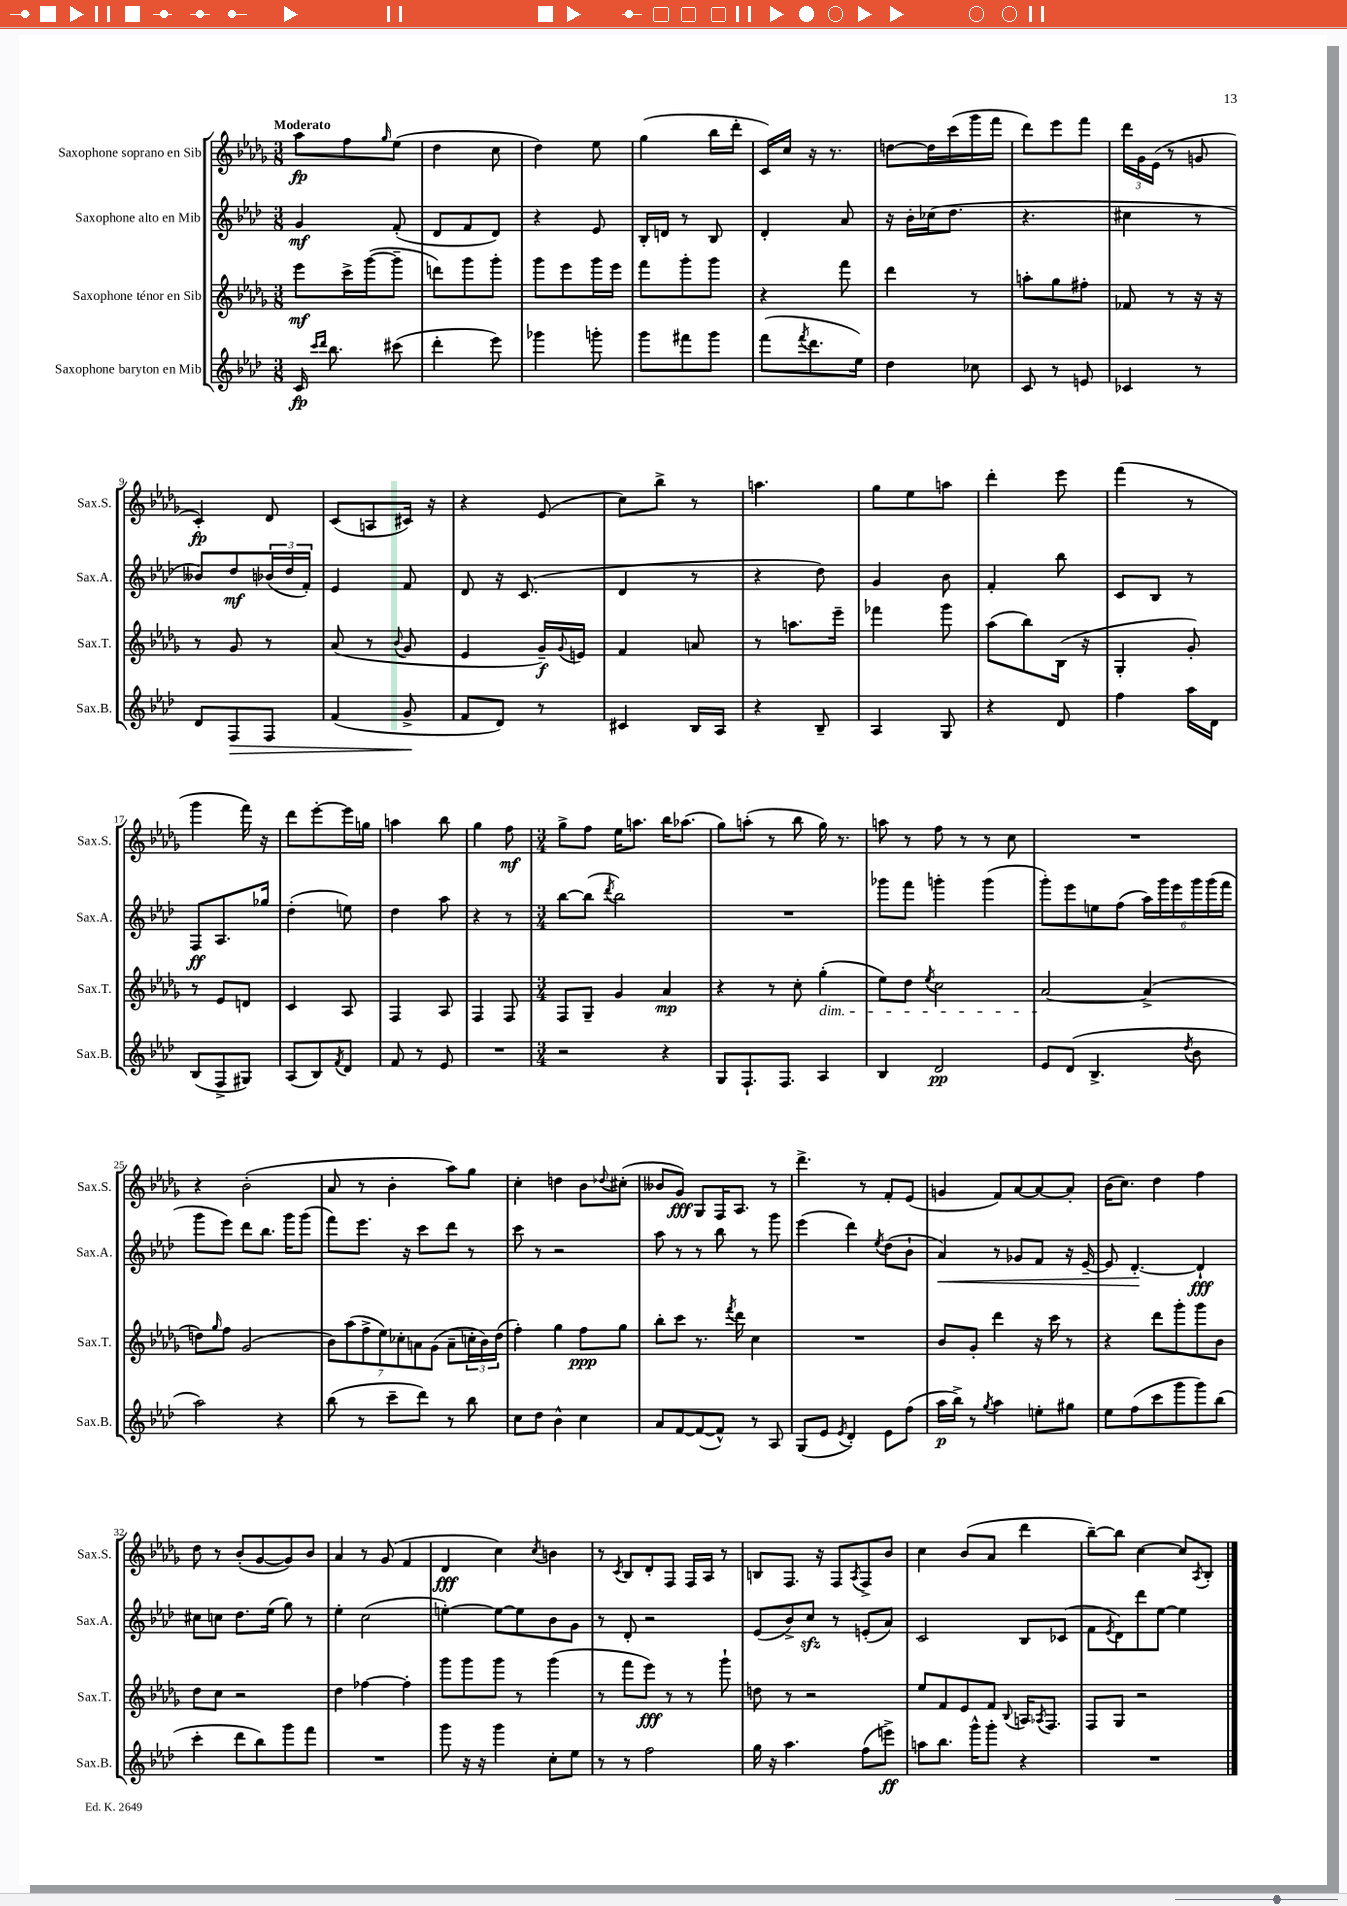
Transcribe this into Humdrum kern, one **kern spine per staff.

**kern	**dynam	**kern	**dynam	**kern	**dynam	**kern	**dynam
*part4	*part4	*part3	*part3	*part2	*part2	*part1	*part1
*staff4	*staff4	*staff3	*staff3	*staff2	*staff2	*staff1	*staff1
*I"Saxophone baryton en Mib	*	*I"Saxophone ténor en Sib	*	*I"Saxophone alto en Mib	*	*I"Saxophone soprano en Sib	*
*I'Sax.B.	*	*I'Sax.T.	*	*I'Sax.A.	*	*I'Sax.S.	*
*clefG2	*	*clefG2	*	*clefG2	*	*clefG2	*
*k[b-e-a-d-]	*	*k[b-e-a-d-g-]	*	*k[b-e-a-d-]	*	*k[b-e-a-d-g-]	*
*M3/8	*	*M3/8	*	*M3/8	*	*M3/8	*
=1	=1	=1	=1	=1	=1	=1	=1
!	!	!	!	!	!	!LO:TX:a:B:t=Moderato	!
16c/	fp	8eee-\L	mf	4g/	mf	8aa-\L	fp
16qqccc/LL	.	.	.	.	.	.	.
16qqddd-/JJ	.	.	.	.	.	.	.
8.bb-\	.	.	.	.	.	.	.
.	.	16ccc^\L	.	.	.	8ff\	.
.	.	([16ggg-\J	.	.	.	.	.
.	.	.	.	.	.	16qqgg-/	.
(8ccc#X\	.	8ggg-~\J]	.	(8f'/	.	(8ee-\J	.
=2	=2	=2	=2	=2	=2	=2	=2
4ddd-'\	.	8dddn\L)	.	8d-/L	.	4dd-\	.
.	.	8ggg-\	.	8f/	.	.	.
8eee-\)	.	8ggg-'\J	.	8d-/J)	.	8cc\	.
=3	=3	=3	=3	=3	=3	=3	=3
4ggg-X\	.	8ggg-\L	.	4r	.	4dd-\)	.
.	.	8eee-\	.	.	.	.	.
8gggn'\	.	16ggg-\L	.	8e-/	.	8ee-\	.
.	.	16eee-\JJ	.	.	.	.	.
=4	=4	=4	=4	=4	=4	=4	=4
8ggg\L	.	8fff\L	.	16B-'/LL	.	(4gg-\	.
.	.	.	.	16dn/JJ	.	.	.
8fff#X\	.	8ggg-'\	.	8r	.	.	.
8ggg\J	.	8ggg-\J	.	8B-/	.	16bb-\LL	.
.	.	.	.	.	.	16ddd-'\JJ	.
=5	=5	=5	=5	=5	=5	=5	=5
(8fff\L	.	4r	.	4d-'/	.	16c/LL)	.
.	.	.	.	.	.	16cc/JJ	.
8qfff/	.	.	.	.	.	.	.
8.ddd-\	.	.	.	.	.	16r	.
.	.	.	.	.	.	8.r	.
.	.	8fff\	.	8a-/	.	.	.
16ee-\Jk)	.	.	.	.	.	.	.
=6	=6	=6	=6	=6	=6	=6	=6
4dd-\	.	4ddd-\	.	16r	.	[8ddn\L	.
.	.	.	.	16b-'\LL	.	.	.
.	.	.	.	(16cc-X\J	.	16dd\L]	.
.	.	.	.	8.dd-\J	.	(16ccc\	.
8cc-X\	.	8r	.	.	.	16ggg-\	.
.	.	.	.	.	.	16fff\JJ	.
=7	=7	=7	=7	=7	=7	=7	=7
8c/	.	8aan'\L	.	4.r	.	8ddd-\L)	.
8r	.	8gg-\	.	.	.	8eee-\	.
8en/	.	8ff#X'\J	.	.	.	8fff\J	.
=8	=8	=8	=8	=8	=8	=8	=8
4c-X/	.	8f-X/	.	4cc#X\	.	24ddd-\LL	.
.	.	.	.	.	.	24g-\	.
.	.	.	.	.	.	(24e-\JJ	.
.	.	8r	.	.	.	8r	.
8r	.	16r	.	8r	.	8gn/	.
.	.	16r	.	.	.	.	.
!!LO:LB:g=z
=9	=9	=9	=9	=9	=9	=9	=9
8d-/L	.	8r	.	8b--X/L)	.	4c'/)	fp
!	!LO:HP:b	!	!	!	!	!	!
8F/	>	8g-/	.	8dd-/	mf	.	.
8F/J	.	8r	.	(24b-X/L	.	8d-/	.
.	.	.	.	24dd-/	.	.	.
.	.	.	.	24f'/JJ)	.	.	.
=10	=10	=10	=10	=10	=10	=10	=10
(4f/	.	(8a-/	.	4e-/	.	(8c/L	.
.	.	8r	.	.	.	8An/	.
.	.	8qqb-/	.	.	.	.	.
8g^/	.	8g-/	.	8f/	.	16c#X/Jk)	.
.	.	.	.	.	.	16r	.
.	]	.	.	.	.	.	.
=11	=11	=11	=11	=11	=11	=11	=11
8f/L	.	4e-/	.	8d-/	.	4r	.
8d-/J)	.	.	.	16r	.	.	.
.	.	.	.	(8.c/	.	.	.
8r	.	16g-~/LL)	f	.	.	(8e-/	.
.	.	8qqg-/	.	.	.	.	.
.	.	16en/JJ	.	.	.	.	.
=12	=12	=12	=12	=12	=12	=12	=12
4c#X/	.	4f/	.	4d-/	.	8cc\L)	.
.	.	.	.	.	.	8bb-^\J	.
16B-/LL	.	8an/	.	8r	.	8r	.
16A-/JJ	.	.	.	.	.	.	.
=13	=13	=13	=13	=13	=13	=13	=13
4r	.	8r	.	4r	.	4.aan\	.
.	.	8.aan\L	.	.	.	.	.
8B-~/	.	.	.	8dd-\)	.	.	.
.	.	16eee-~\Jk	.	.	.	.	.
=14	=14	=14	=14	=14	=14	=14	=14
4A-/	.	4fff-X\	.	4g/	.	8gg-\L	.
.	.	.	.	.	.	8ee-\	.
8G/	.	8ggg-\	.	8b-\	.	8aan\J	.
=15	=15	=15	=15	=15	=15	=15	=15
4r	.	(8aa-\L	.	4f'/	.	4ddd-'\	.
.	.	8bb-\)	.	.	.	.	.
8d-/	.	(16B-\Jk	.	8bb-\	.	8eee-\	.
.	.	16r	.	.	.	.	.
=16	=16	=16	=16	=16	=16	=16	=16
4ff\	.	4G-'/	.	8c/L	.	(4fff\	.
.	.	.	.	8B-/J	.	.	.
16aa-\LL	.	8g-'/)	.	8r	.	8r	.
16d-\JJ	.	.	.	.	.	.	.
!!LO:LB:g=z
=17	=17	=17	=17	=17	=17	=17	=17
(8B-/L	.	8r	.	8F/L	ff	4ggg-\	.
8F^/	.	8e-/L	.	8.A-/	.	.	.
8G#X/J)	.	8dn/J	.	.	.	16fff\)	.
.	.	.	.	16gg-X/Jk	.	16r	.
=18	=18	=18	=18	=18	=18	=18	=18
(8A-/L	.	4c/	.	(4dd-'\	.	8ddd-\L	.
8B-/)	.	.	.	.	.	[8eee-'\	.
8qf/	.	.	.	.	.	.	.
8d-/J	.	8A-/	.	8een\)	.	16eee-\L]	.
.	.	.	.	.	.	16ggn\JJ	.
=19	=19	=19	=19	=19	=19	=19	=19
8f/	.	4F/	.	4dd-\	.	4aan\	.
8r	.	.	.	.	.	.	.
8e-/	.	8A-/	.	8aa-\	.	8bb-\	.
=20	=20	=20	=20	=20	=20	=20	=20
4.r	.	4F/	.	4r	.	4gg-\	.
.	.	8F/	.	8r	.	8ff\	mf
=21	=21	=21	=21	=21	=21	=21	=21
*M3/4	*	*M3/4	*	*M3/4	*	*M3/4	*
2r	.	8F/L	.	[8bb-\L	.	8gg-^\L	.
.	.	8G-~/J	.	(8bb-\J]	.	8ff\J	.
.	.	.	.	8qddd-/	.	.	.
.	.	4g-/	.	2bb-\)	.	16ee-\KL	.
.	.	.	.	.	.	8.aan\J	.
4r	.	4a-/	mp	.	.	16bb-\KL	.
.	.	.	.	.	.	(8.aa-X\J	.
=22	=22	=22	=22	=22	=22	=22	=22
8G/L	.	4r	.	2.r	.	8gg-\L)	.
8.F`/	.	.	.	.	.	(8aan'\J	.
.	.	8r	.	.	.	8r	.
8.F/J	.	.	.	.	.	.	.
.	.	8cc'\	.	.	.	8bb-\	.
!	!	!LO:TX:b:i:t=dim.	!	!	!	!	!
4A-/	.	(4gg-'\	.	.	.	16gg-\)	.
.	.	.	.	.	.	8.r	.
=23	=23	=23	=23	=23	=23	=23	=23
4B-/	.	8ee-\L)	.	8ggg-X\L	.	8aan\	.
.	.	8dd-\J	.	8fff\J	.	8r	.
.	.	8qee-/	.	.	.	.	.
2d-/	pp	2cc\	.	4gggn'\	.	8ff\	.
.	.	.	.	.	.	8r	.
.	.	.	.	(4ggg\	.	8r	.
.	.	.	.	.	.	8cc\	.
=24	=24	=24	=24	=24	=24	=24	=24
8e-/L	.	[2a-/	.	8ggg'\L)	.	2.r	.
(8d-/J	.	.	.	8eee-\	.	.	.
4.B-^/	.	.	.	8een\	.	.	.
.	.	.	.	(8ff\J	.	.	.
.	.	(4a-^/]	.	24aa-\LL)	.	.	.
.	.	.	.	24ggg\	.	.	.
.	.	.	.	24eee-\	.	.	.
8qdd-/	.	.	.	.	.	.	.
8b-\	.	.	.	24ggg\	.	.	.
.	.	.	.	(24ggg\	.	.	.
.	.	.	.	24fff\JJ	.	.	.
!!LO:LB:g=z
=25	=25	=25	=25	=25	=25	=25	=25
2aa-\)	.	8ddn\L)	.	8ggg\L	.	4r	.
.	.	16qqgg-/	.	.	.	.	.
.	.	8ff\J	.	8eee-\J)	.	.	.
.	.	(2g-/	.	8ddd-\L	.	(2b-'\	.
.	.	.	.	8.bb-\J	.	.	.
4r	.	.	.	.	.	.	.
.	.	.	.	16ggg\KL	.	.	.
.	.	.	.	(8ggg\J	.	.	.
=26	=26	=26	=26	=26	=26	=26	=26
(8bb-\	.	14b-\L)	.	8fff\L)	.	8a-/	.
.	.	(14aa-\	.	.	.	.	.
8r	.	.	.	8.eee-\J	.	8r	.
.	.	14ff^\	.	.	.	.	.
.	.	14ee-\)	.	.	.	.	.
8ccc~\L	.	.	.	.	.	4b-'\	.
.	.	14cc-X'\	.	.	.	.	.
.	.	.	.	16r	.	.	.
.	.	14an\	.	.	.	.	.
8ddd-\J)	.	.	.	8ccc\L	.	.	.
.	.	(14g-\J	.	.	.	.	.
8r	.	8a~\L	.	8ddd-\J	.	8aa-\L)	.
8bb-\	.	24ccn'\L	.	8r	.	8gg-\J	.
.	.	24b-\)	.	.	.	.	.
.	.	(24dd-\JJ	.	.	.	.	.
=27	=27	=27	=27	=27	=27	=27	=27
8cc\L	.	4ff'\)	.	8ccc\	.	4cc'\	.
8dd-\J	.	.	.	8r	.	.	.
4b-^^\	.	4gg-\	.	2r	.	4ddn\	.
4cc\	.	8ff\L	ppp	.	.	8b-\L	.
.	.	.	.	.	.	8qqdd-X/	.
.	.	8gg-\J	.	.	.	(8cc#X'\J	.
=28	=28	=28	=28	=28	=28	=28	=28
8a-/L	.	8bb-'\L	.	8aa-\	.	8b--X/L	.
[8f/	.	8ccc\J	.	8r	.	8g-/J)	fff
(8f/_	.	8.r	.	8r	.	8G-/L	.
8f^^/J])	.	.	.	8bb-\	.	16F/K	.
.	.	8qfff/	.	.	.	.	.
.	.	16ddd-\	.	.	.	8.A-/J	.
8r	.	4cc\	.	8r	.	.	.
8A-/	.	.	.	8ggg\	.	8r	.
=29	=29	=29	=29	=29	=29	=29	=29
(8G/L	.	2.r	.	(4eee-\	.	4.ddd-^\	.
8e-/J	.	.	.	.	.	.	.
8qe-/	.	.	.	.	.	.	.
4d-'/)	.	.	.	4ddd-\)	.	.	.
.	.	.	.	.	.	8r	.
.	.	.	.	8qee-/	.	.	.
8e-\L	.	.	.	(8dd-\L	.	8f'/L	.
(8ff\J	.	.	.	8b-`\J	.	(8e-/J	.
=30	=30	=30	=30	=30	=30	=30	=30
!	!	!	!	!	!LO:HP:b	!	!
16aa-\LL	p	8b-/L	.	4a-/)	<	4gn/	.
16bb-^\JJ)	.	.	.	.	.	.	.
8r	.	8g-'/J	.	.	.	.	.
8qgg/	.	.	.	.	.	.	.
4aa-\	.	4ddd-\	.	8r	.	8f/L)	.
.	.	.	.	8g-X/L	.	[8a-/	.
8een'\L	.	16r	.	8f/J	.	8a-/_	.
.	.	16ccc\	.	.	.	.	.
8gg#X\J	.	8r	.	16r	.	8a-'/J]	.
.	.	.	.	[16e-~/	.	.	.
=31	=31	=31	=31	=31	=31	=31	=31
8ee-\L	.	4r	.	8e-/]	.	(16b-\KL	.
.	.	.	.	.	.	8.cc\J)	.
(8ff\	.	.	.	[4.d-'/	.	.	.
8ccc\	.	8ddd-\L	.	.	.	4dd-\	.
8ggg\	.	8ggg-'\	.	.	.	.	.
8ggg\)	.	8ggg-\	.	4d-`/]	[ fff	4ff\	.
(8bb-\J	.	8b-\J	.	.	.	.	.
!!LO:LB:g=z
=32	=32	=32	=32	=32	=32	=32	=32
4ccc'\	.	8dd-\L	.	8cc#X\L	.	8dd-\	.
.	.	8cc\J	.	8ccn\J	.	8r	.
8ddd-\L	.	2r	.	8.dd-\L	.	(8b-'/L	.
8bb-\)	.	.	.	.	.	[8g-/	.
.	.	.	.	(16ee-\Jk	.	.	.
8ggg\	.	.	.	8gg\)	.	8g-/])	.
8fff\J	.	.	.	8r	.	8b-/J	.
=33	=33	=33	=33	=33	=33	=33	=33
2.r	.	4dd-\	.	4ee-'\	.	4a-/	.
.	.	[4ff-X\	.	(2cc\	.	8r	.
.	.	.	.	.	.	(8g-/	.
.	.	4ff-'\]	.	.	.	4f/	.
=34	=34	=34	=34	=34	=34	=34	=34
8ggg\	.	8ggg-\L	.	[4een'\)	.	4d-/	fff
16r	.	8ggg-\	.	.	.	.	.
16r	.	.	.	.	.	.	.
4ggg\	.	8ggg-\J	.	8ee\L_	.	4cc\)	.
.	.	8r	.	8ee\]	.	.	.
.	.	.	.	.	.	8qcc/	.
8cc'\L	.	(4ggg-\	.	8b-\	.	4bn\	.
8ee-\J	.	.	.	8g\J	.	.	.
=35	=35	=35	=35	=35	=35	=35	=35
8r	.	8r	.	8r	.	8r	.
.	.	.	.	.	.	8qc/	.
8r	.	8fff\L	.	8d-'/	.	8B-/L	.
2ff\	.	8eee-\J)	fff	2r	.	8d-'/	.
.	.	8r	.	.	.	8F/J	.
.	.	8r	.	.	.	16F/LL	.
.	.	.	.	.	.	16A-/JJ	.
.	.	8ggg-`\	.	.	.	8r	.
=36	=36	=36	=36	=36	=36	=36	=36
16gg\	.	8ddn\	.	(8e-/L	.	8Bn/L	.
16r	.	.	.	.	.	.	.
4.aa-\	.	8r	.	8b-^/)	.	8.F/J	.
.	.	2r	.	8cczz/J	.	.	.
.	.	.	.	.	.	16r	.
.	.	.	.	8r	.	8F/L	.
.	.	.	.	.	.	8qA-/	.
(8ff\L	.	.	.	(8en'/L	.	8F^/	.
8eeen^\J)	ff	.	.	8a-/J)	.	8b-/J	.
=37	=37	=37	=37	=37	=37	=37	=37
8aan\L	.	8ee-/L	.	2c/	.	4cc\	.
8.bb-\J	.	8f/	.	.	.	.	.
.	.	8e-/	.	.	.	(8b-/L	.
16ggg^^\KL	.	.	.	.	.	.	.
8ggg'\J	.	8f/J	.	.	.	8a-/J	.
.	.	8qqB-/	.	.	.	.	.
4r	.	16An/KL	.	8B-/L	.	4ddd-\	.
.	.	8qA-X/	.	.	.	.	.
.	.	8.F/J	.	.	.	.	.
.	.	.	.	(8c-X/J	.	.	.
=38	=38	=38	=38	=38	=38	=38	=38
2.r	.	8F/L	.	8f\L	.	[8bb-~\L)	.
.	.	.	.	8qe-/	.	.	.
.	.	8G-/J	.	8d-\)	.	8bb-\J]	.
.	.	2r	.	8ddd-\	.	[4cc\	.
.	.	.	.	[8ee-\J	.	.	.
.	.	.	.	4ee-\]	.	8cc/L]	.
.	.	.	.	.	.	8qA-/	.
.	.	.	.	.	.	8B-'/J	.
==	==	==	==	==	==	==	==
*-	*-	*-	*-	*-	*-	*-	*-
